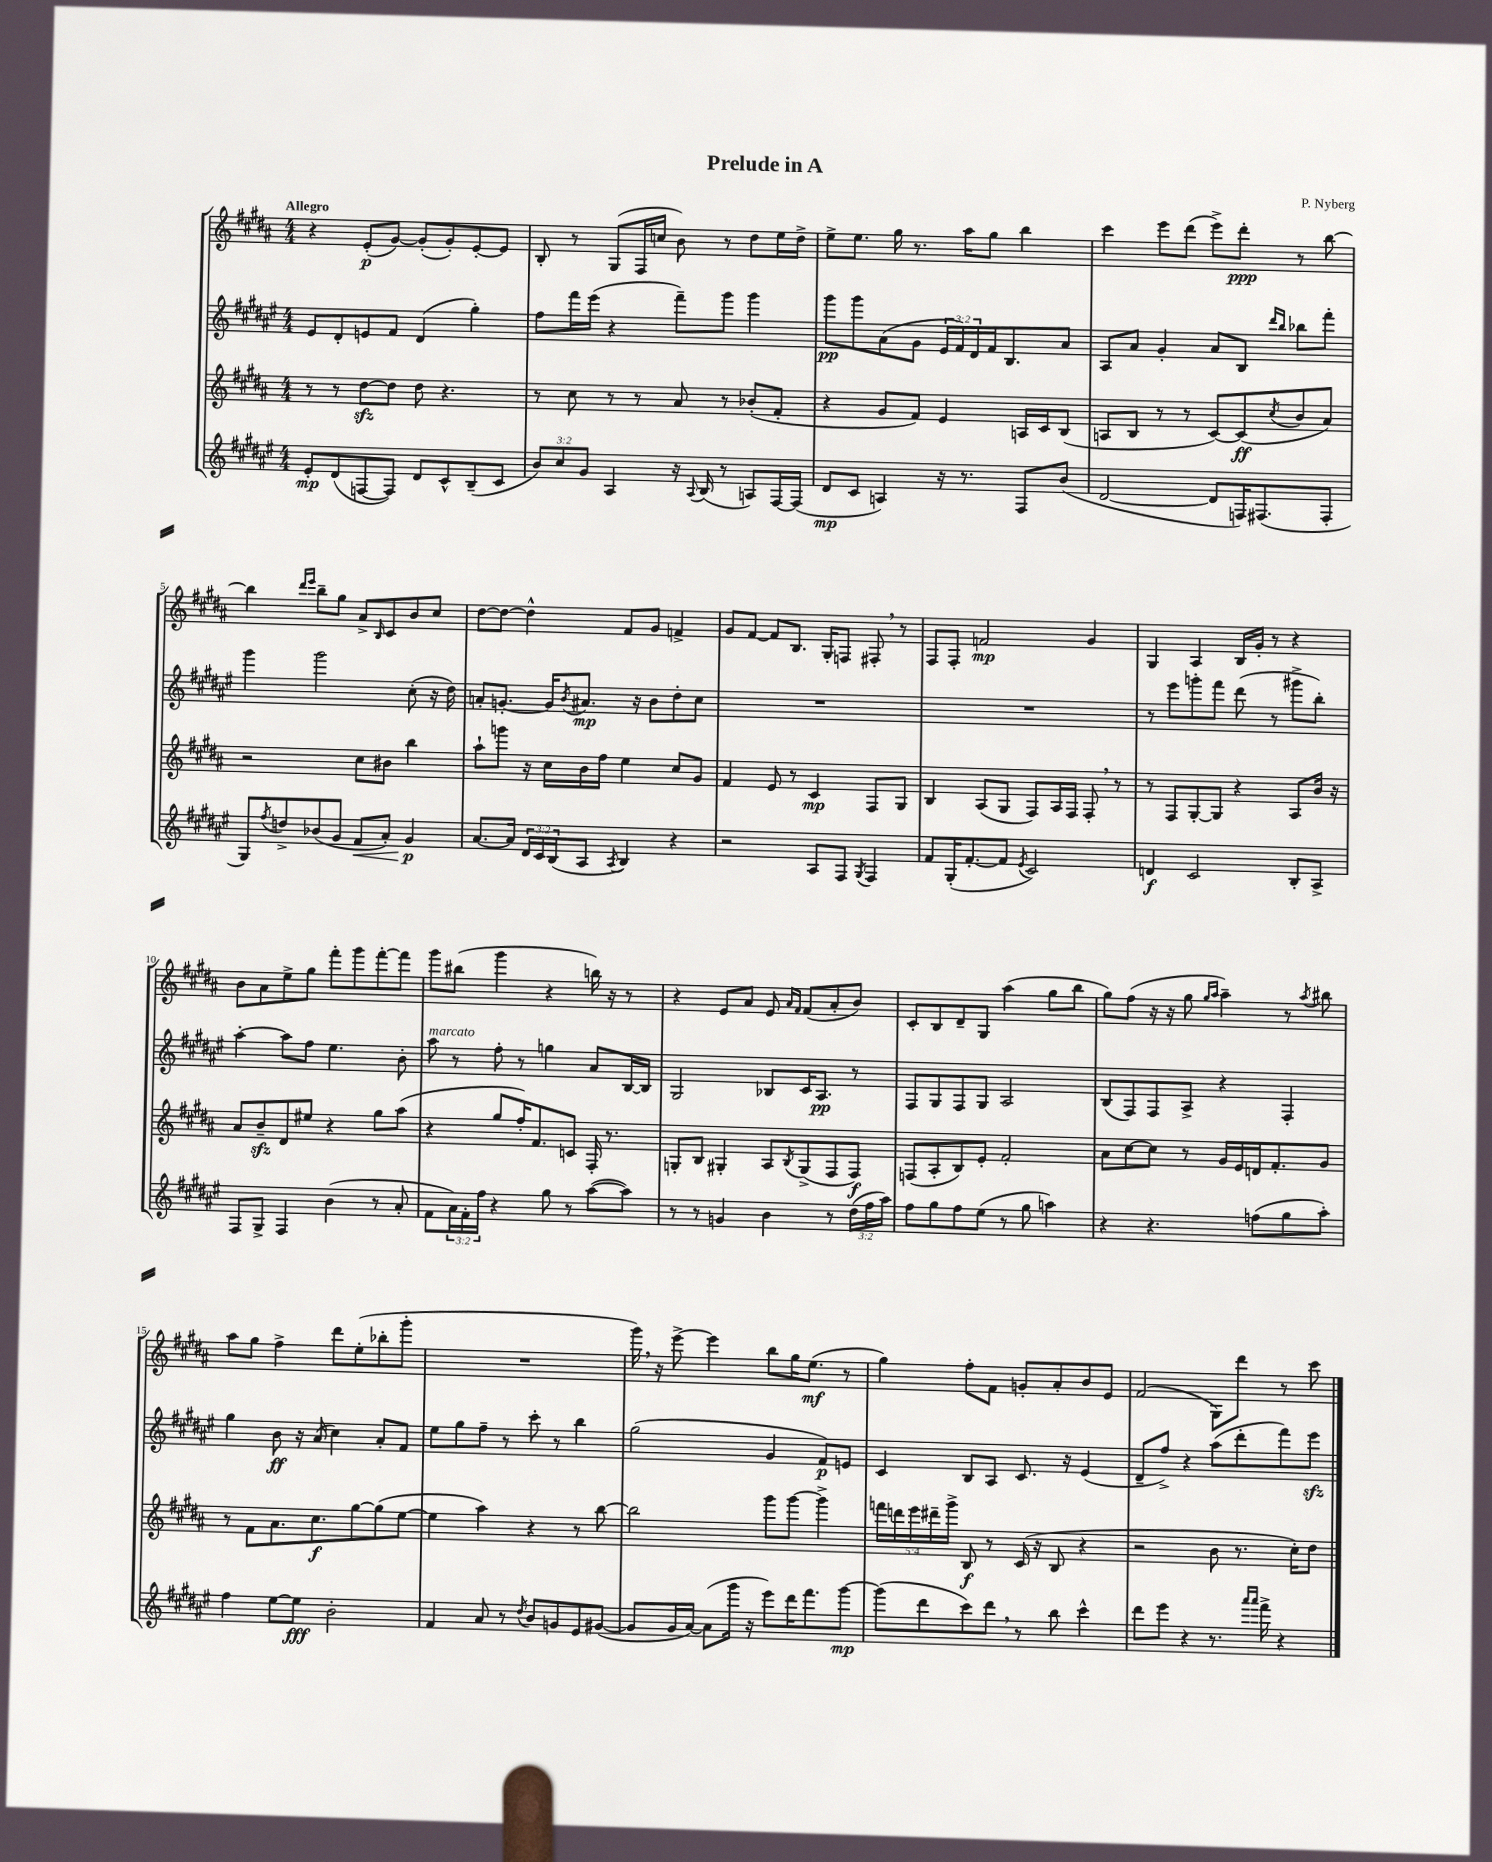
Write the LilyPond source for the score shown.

\header { title = "Prelude in A" composer = "P. Nyberg" }
<<
\new StaffGroup <<
\new Staff = "s0" {
    \clef treble \key b \major \numericTimeSignature \time 4/4 \tempo "Allegro"
    r4 e'8-.\p( gis'8~) gis'8-.( gis'8-.) e'8~-. e'8 |
    b8-. r8 gis8( fis16 c''16 b'8) r8 dis''8 e''16 dis''16-> |
    e''8-> e''8. gis''16 r8. ais''16 gis''8 b''4 |
    cis'''4 e'''8 dis'''8( e'''8->) dis'''8-.\ppp r8 b''8~ |
    b''4 \grace { dis'''16 e'''16 } b''8-- gis''8 ais'8-> \grace { b16 } cis'8 b'8 cis''8 |
    dis''8~ dis''8~ dis''4-^ fis'8 gis'8 f'4-> |
    gis'8 fis'8~ fis'8 b8. gis16-. f8 fis8-. \breathe r8 |
    fis8 fis8-. f'2\mp gis'4 |
    gis4 ais4 b16 gis'16-. r8 r4 |
    b'8 ais'8 e''8-> gis''8 fis'''8-. gis'''8 fis'''8~-. fis'''8 |
    gis'''8 bis''8( gis'''4 r4 b''16) r16 r8 |
    r4 e'8 ais'8 e'8 \grace { ais'16 fis'16 } fis'8( ais'8-. b'8) |
    cis'8-. b8 dis'8-- gis8 ais''4( gis''8 b''8 |
    gis''8) fis''8( r16 r16 gis''8 \grace { gis''16 ais''16 } ais''4--) r8 \acciaccatura { ais''8 } bis''8 |
    ais''8 gis''8 fis''4-> dis'''8 e''8-.( bes''8-. gis'''8-. |
    R1 |
    gis'''16) \breathe r16 e'''8~-> e'''4 b''8 gis''16 e''8.\mf( r8 |
    gis''4) fis''8-. fis'8 g'8-. ais'8-. b'8 e'8 |
    fis'2( gis8) dis'''8 r8 cis'''8 \bar "|." |
}
\new Staff = "s1" {
    \clef treble \key fis \major \numericTimeSignature \time 4/4 \override Staff.TupletNumber.text = #tuplet-number::calc-fraction-text
    eis'8 dis'8-. e'8 fis'8 dis'4( gis''4-.) |
    fis''8 fis'''16 eis'''16( r4 fis'''8--) gis'''8 gis'''4 |
    gis'''8\pp gis'''8 ais'8( gis'8 \tuplet 3/2 { eis'16 fis'16) dis'16 } fis'16 b8. ais'8 |
    ais8 ais'8 gis'4-. ais'8 b8 \grace { dis'''16 b''16 } bes''8 fis'''8-. |
    gis'''4 gis'''2 cis''8-.( r16 dis''16) |
    a'8-. g'8.~-. g'16 \acciaccatura { b'8 } ais'8.\mp r16 b'8 dis''8-. cis''8 |
    R1 |
    R1 |
    r8 eis'''8 g'''8-. fis'''8 dis'''8( r8 gis'''8-> b''8-.) |
    ais''4~-. ais''8 fis''8 eis''4. b'8-. |
    ais''8^\markup { \italic "marcato" } r8 fis''8-. r8 g''4 ais'8 b16~ b16 |
    gis2 bes8 cis'16 ais8.\pp r8 |
    fis8 gis8 fis8 gis8 ais2 |
    b8( fis8) fis8 ais8-> r4 fis4-. |
    gis''4 b'8\ff r16 ais'16( cis''4) ais'8-. fis'8 |
    eis''8 gis''8 fis''8-- r8 cis'''8-. r8 b''4 |
    gis''2( gis'4 fis'8\p) e'8 |
    cis'4 b8 ais8 cis'8. r16 eis'4( |
    dis'8-- fis''8->) r4 ais''8( dis'''8-. fis'''8) eis'''8\sfz \bar "|." |
}
\new Staff = "s2" {
    \clef treble \key b \major \numericTimeSignature \time 4/4 \override Staff.TupletNumber.text = #tuplet-number::calc-fraction-text
    r8 r8 dis''8~\sfz dis''8 dis''8 r4. |
    r8 cis''8 r8 r8 ais'8 r8 bes'8-.( fis'8-. |
    r4 gis'8 fis'8) e'4 a16 cis'16 b8( |
    a8 b8 r8 r8 cis'8~) cis'8\ff( \acciaccatura { cis''8 } b'8 ais'8) |
    r2 cis''8 bis'8 b''4 |
    ais''8-! g'''8 r16 cis''16 b'16 fis''16 e''4 cis''8 gis'8 |
    fis'4 e'8 r8 cis'4\mp fis8 gis8 |
    b4 ais8( gis8 fis8) ais16 fis16 fis8-. \breathe r8 |
    r8 fis8 gis8~-. gis8 r4 ais8 b'16 r16 |
    ais'8 b'8--\sfz dis'8 eis''8 r4 gis''8 ais''8( |
    r4 gis''8 fis''16-.) fis'8. c'8 fis16-. r8. |
    g8-. b8 gis4-. ais8 \acciaccatura { b8 } gis8->( fis8 fis8\f) |
    f8( ais8-. b8) e'8-. fis'2-. |
    ais'8 cis''8~ cis''8 r8 gis'16 e'16 d'16 fis'8.-. gis'8 |
    r8 fis'8 ais'8. cis''8.\f gis''8~ gis''8( e''8~ |
    e''4 ais''4) r4 r8 b''8~ |
    b''2 gis'''8 gis'''8~ gis'''4-> |
    \tuplet 5/4 { f'''16 d'''16 e'''16 dis'''16-- gis'''16-> } b8\f r8 cis'16( r16 b8 r4 |
    r2 b'8 r8. cis''16-.) dis''8 \bar "|." |
}
\new Staff = "s3" {
    \clef treble \key fis \major \numericTimeSignature \time 4/4 \override Staff.TupletNumber.text = #tuplet-number::calc-fraction-text
    eis'8-.\mp dis'8( f8~ f8) dis'8 cis'8-^ b8--( cis'8 |
    \tuplet 3/2 { b'8) cis''8 gis'8 } ais4 r16 \appoggiatura { ais8 } b16( r8 a8) fis16~ fis16( |
    dis'8\mp cis'8 a4) r16 r8. fis8 b'8( |
    dis'2~ dis'8 f16) fis8.( fis8-. |
    gis8) \acciaccatura { fis''8 } d''8-> bes'8( gis'8 fis'8\< ais'8-.) gis'4\p\! |
    ais'8.~ ais'16 \tuplet 3/2 { dis'16 cis'16 b16( } ais8 \acciaccatura { ais8 } b4) r4 |
    r2 ais8 fis8 \acciaccatura { gis8 } fis4 |
    fis'8 gis16-.( fis'8.~-. fis'8 \acciaccatura { eis'8 } cis'2) |
    d'4\f cis'2 b8-. ais8-> |
    fis8 gis8-> fis4 b'4( r8 ais'8-. |
    fis'8 \tuplet 3/2 { ais'16) fis'16-. fis''16 } r4 gis''8 r8 ais''8~( ais''8) |
    r8 r8 g'4 b'4 r8 \tuplet 3/2 { dis''16( fis''16 ais''16) } |
    fis''8 gis''8 fis''8 eis''8( r8 gis''8 a''4) |
    r4 r4. f''8( gis''8 ais''8-.) |
    fis''4 eis''8~ eis''8\fff b'2-. |
    fis'4 ais'8 r8 \acciaccatura { dis''8 } b'8 g'8 eis'8 gis'8~( |
    gis'8 gis'16 ais'16~) ais'8( gis'''16 r16 eis'''8) dis'''16 fis'''8. gis'''8~\mp |
    gis'''8( dis'''8 cis'''8) dis'''8 \breathe r8 b''8 cis'''4-^ |
    dis'''8 eis'''8 r4 r8. \grace { ais'''16 ais'''16 } fis'''16-> r4 \bar "|." |
}
>>
>>
